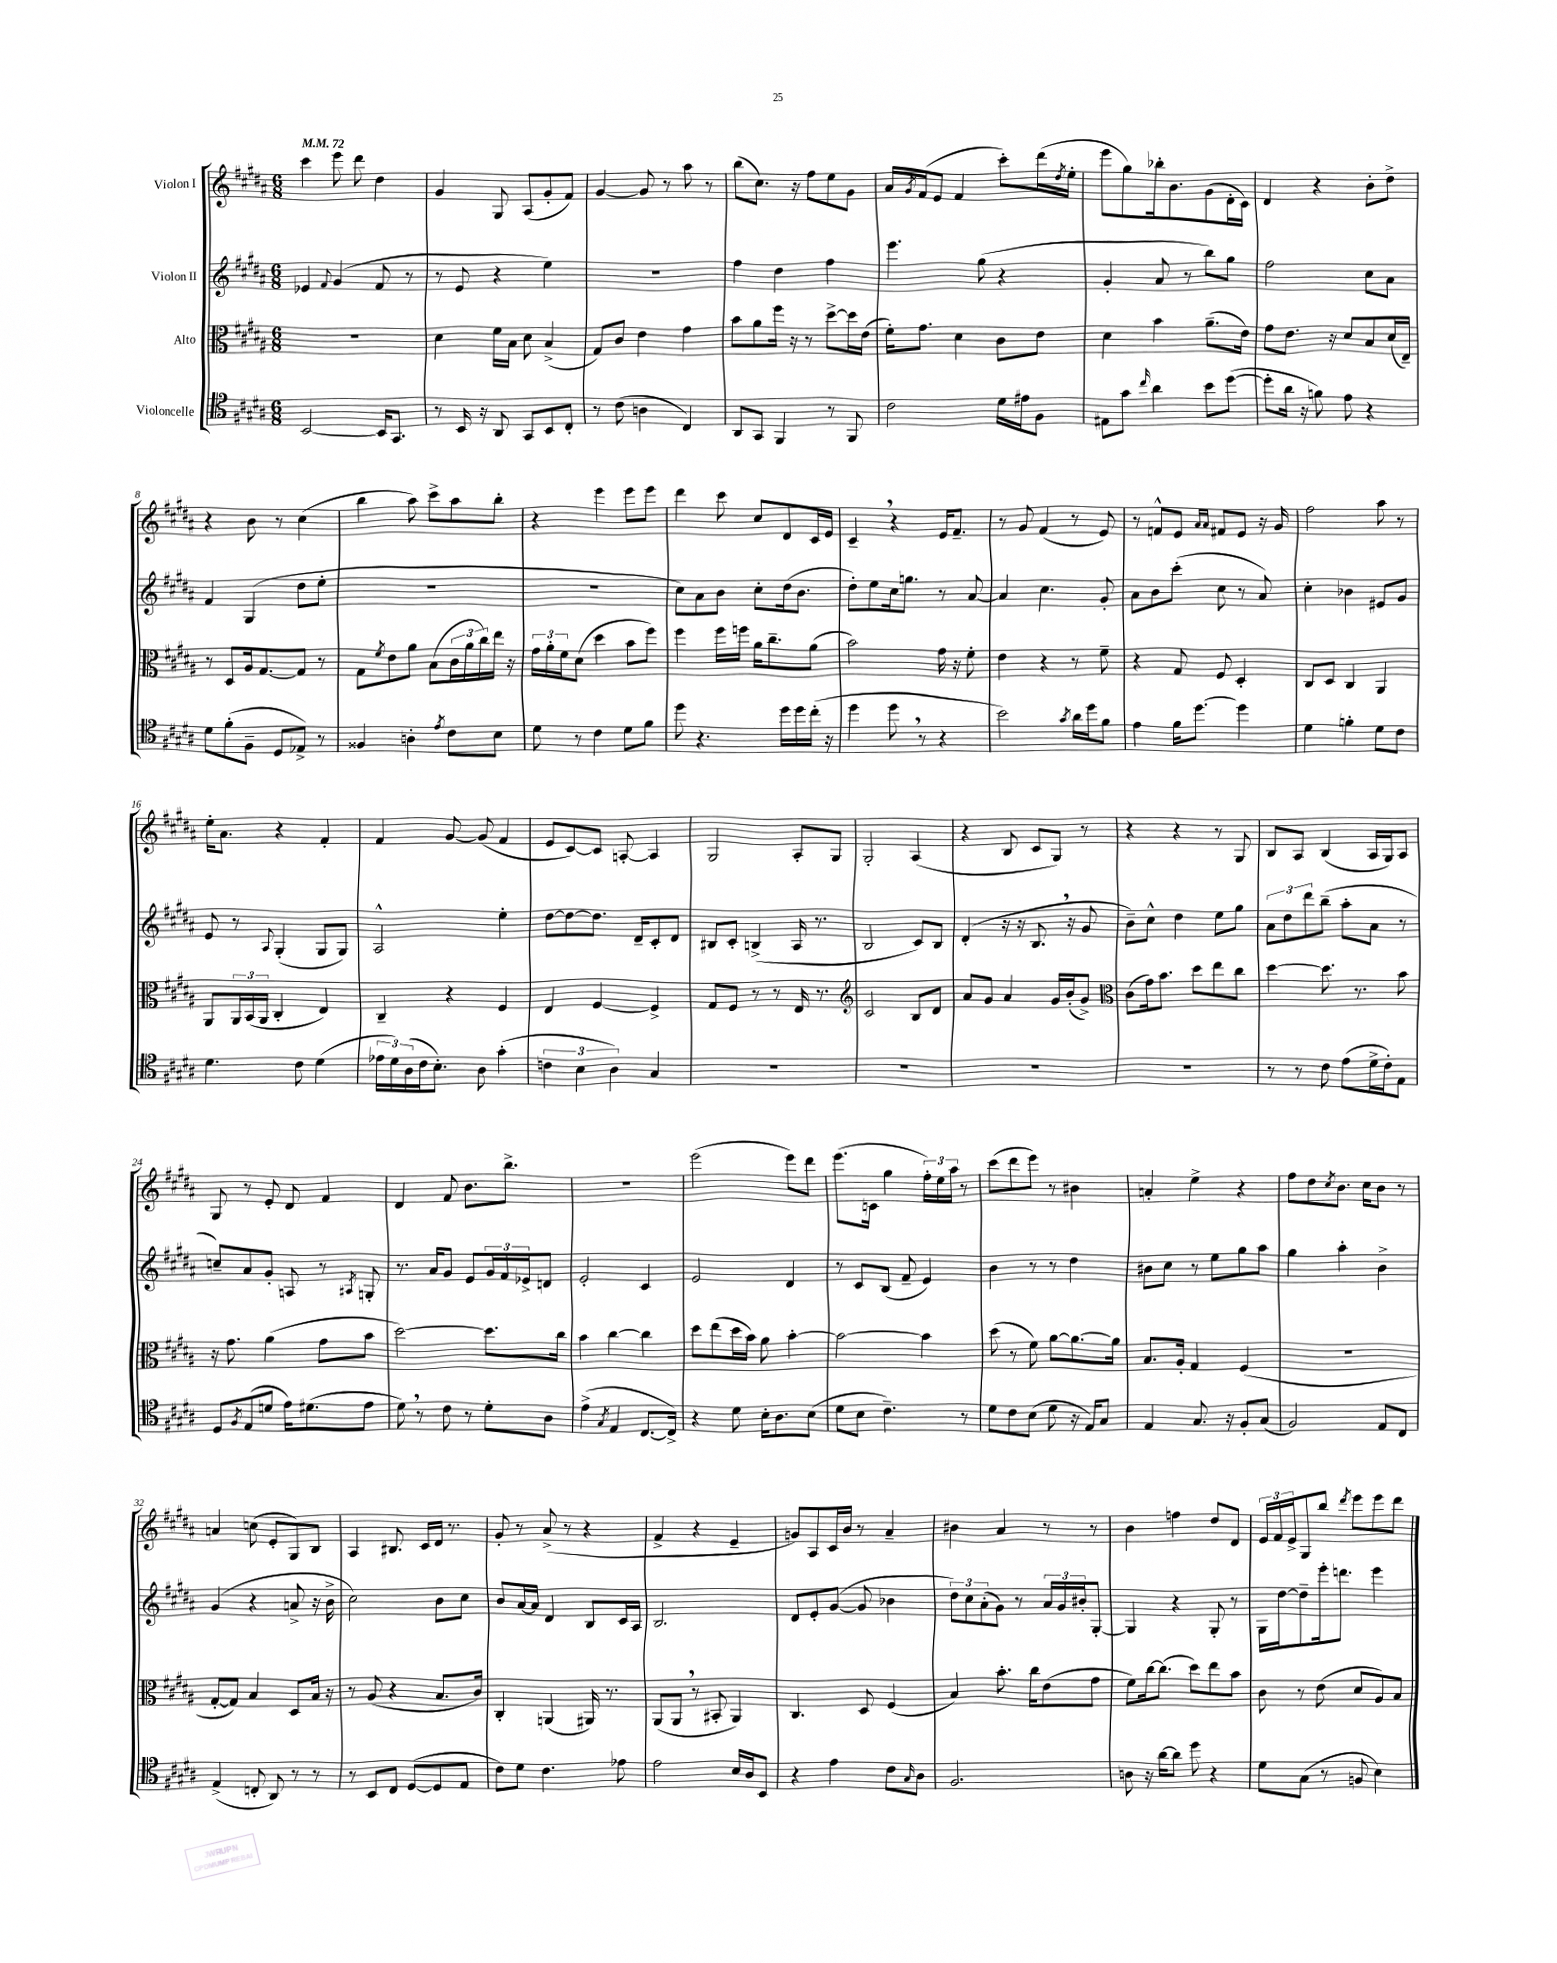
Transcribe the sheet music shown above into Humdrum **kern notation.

**kern	**kern	**kern	**kern
*part4	*part3	*part2	*part1
*staff4	*staff3	*staff2	*staff1
*I"Violoncelle	*I"Alto	*I"Violon II	*I"Violon I
*clefC4	*clefC3	*clefG2	*clefG2
*k[f#c#g#d#a#]	*k[f#c#g#d#a#]	*k[f#c#g#d#a#]	*k[f#c#g#d#a#]
*M6/8	*M6/8	*M6/8	*M6/8
*MM72	*MM72	*MM72	*MM72
=1	=1	=1	=1
[2BB/	2.r	4e-X/	4ccc#\
.	.	8qqf#/	.
.	.	(4g#/	8eee\
.	.	.	8ddd#\
16BB/KL]	.	8f#/	4dd#\
8.GG#/J	.	.	.
.	.	8r	.
=2	=2	=2	=2
8r	4d#\	8r	4g#/
16BB/	.	8e/	.
16r	.	.	.
8AA#/	16f#\LL	4r	8G#/
.	16B\JJ	.	.
8GG#/L	8d#\	.	(8A#/L
8BB/	(4B^/	4ee\)	8g#'/
8C#'/J	.	.	8f#/J)
=3	=3	=3	=3
8r	8G#/L)	2.r	[4g#/
(8c#\	8c#/J	.	.
4An\	4e\	.	8g#/]
.	.	.	8r
4C#/)	4g#\	.	8aa#\
.	.	.	8r
=4	=4	=4	=4
8AA#/L	8b\L	4ff#\	(8bb\L
8GG#/J	8a#\	.	8.cc#\J)
4FF#/	16ff#\Jk	4dd#\	.
.	16r	.	16r
.	8r	.	8ff#\L
8r	[8dd#^\L	4ff#\	8ee\
8FF#/	16dd#\L]	.	8g#\J
.	(16e\JJ	.	.
=5	=5	=5	=5
2c#\	16f#'\KL)	4.eee\	16a#/LL
.	.	.	8qg#/
.	8.g#\J	.	(16f#/J
.	.	.	8e/J
.	4d#\	.	4f#/
.	.	(8gg#\	.
16d#\LL	8c#\L	4r	8ccc#'\L)
16e#X\J	.	.	.
8F#\J	8e\J	.	(16ddd#\L
.	.	.	8qdd#/
.	.	.	16ee'\JJ
=6	=6	=6	=6
8E#X\L	4d#\	4g#'/	8eee\L
8g#\J	.	.	8gg#\)
16qqcc#/	.	.	.
4a#\	4b\	8a#/	16bb-X'\k
.	.	.	8.b\
.	.	8r	.
8b\L	(8.a#~\L	8bb\L)	(8g#\
([8dd#\J	.	8gg#\J	16d#'\L
.	16e\Jk)	.	16c#\JJ)
=7	=7	=7	=7
8dd#'\L]	8g#\L	2ff#\	4d#/
16a#\Jk	8.e\J	.	.
16r	.	.	.
8fn\)	.	.	4r
.	16r	.	.
8e\	8d#/L	.	.
4r	8B/	8cc#\L	8b'\L
.	(16d#/L	8a#\J	8dd#^\J
.	16E~/JJ)	.	.
!!LO:LB:g=z
=8	=8	=8	=8
8d#\L	8r	4f#/	4r
(8f#'\	8D#/L	.	.
8F#~\J	16A#/k	(4G#/	8b\
.	[8.G#/	.	.
8D#/L	.	.	8r
8E-X^/J)	8G#/J]	8dd#\L	(4cc#\
8r	8r	8ee'\J	.
=9	=9	=9	=9
4F##X/	8G#\L	2.r	4bb\
.	8qf#/	.	.
.	8e\	.	.
4An'\	8a#\J	.	8aa#\)
.	(8B\L	.	8ccc#^\L
8qe/	.	.	.
8c#\L	24c#\L	.	8aa#\
.	24a#\	.	.
.	24cc#\)	.	.
8B\J	16ee\JJ	.	8bb'\J
.	16r	.	.
=10	=10	=10	=10
8d#\	24g#\LL	2.r	4r
.	24a#'\	.	.
.	24f#\J	.	.
8r	(8d#\J	.	.
4c#\	4dd#\	.	4eee\
8d#\L	8b\L	.	8eee\L
8f#\J	8ff#\J)	.	8eee\J
=11	=11	=11	=11
8dd#\	4ff#\	8cc#\L)	4ddd#\
4.r	.	8a#\	.
.	16ff#\LL	8b\J	8ccc#\
.	16ffn\JJ	.	.
.	16a#\KL	8cc#'\L	8cc#/L
.	8.cc#~\	.	.
16dd#\LL	.	(16dd#\k	8d#/
16dd#\	.	8.b\J	.
(16cc#'\JJ	(8a#\J	.	16c#/L
16r	.	.	16e/JJ
=12	=12	=12	=12
4dd#\	2b\)	8dd#'\L)	4c#~,/
.	.	8ee\	.
8dd#,\	.	16cc#\k	4r
.	.	8.ggn\J	.
8r	.	.	.
4r	16g#\	8r	16e/KL
.	16r	.	8.f#~/J
.	8f#'\	[8a#/	.
=13	=13	=13	=13
2b\)	4e\	4a#/]	8r
.	.	.	8g#/
.	4r	4.cc#\	(4f#/
8qg#/	.	.	.
16a#\LL	8r	.	8r
16dd#\J	.	.	.
8f#\J	8f#~\	8g#'/	8e/)
=14	=14	=14	=14
4e\	4r	8a#\L	8r
.	.	8b\	8fn^^/L
16f#\KL	8G#/	(8ccc#'\J	8e/J
[8.dd#\J	.	.	.
.	.	.	16qqa#/LL
.	.	.	16qqa#/JJ
.	8F#/	8cc#\	8f#X/L
4dd#\]	4D#'/	8r	8e/J
.	.	8a#/)	16r
.	.	.	16g#/
=15	=15	=15	=15
4d#\	8C#/L	4cc#'\	2ff#\
.	8D#/J	.	.
4fn'\	4C#/	4b-X\	.
8d#\L	4AA#/	8e#X/L	8aa#\
8c#\J	.	8g#/J	8r
!!LO:LB:g=z
=16	=16	=16	=16
4.d#\	8AA#/L	8e/	16ee'\KL
.	.	.	8.a#\J
.	24AA#/L	8r	.
.	(24BB/	.	.
.	24AA#/JJ	.	.
.	.	8qqA#/	.
.	4C#'/	(4G#'/	4r
8c#\	.	.	.
(4d#\	4E/)	8G#/L	4f#'/
.	.	8G#/J)	.
=17	=17	=17	=17
24e-X\LL	4C#~/	2A#^^/	4f#/
24d#\)	.	.	.
(24A#\	.	.	.
16c#\J	.	.	.
8.B'\J)	.	.	.
.	4r	.	[8g#/
8A#\	.	.	(8g#/]
(4g#'\	4F#/	4ee'\	4f#/
=18	=18	=18	=18
6cn\	4E/	[8dd#\L	8e/L
.	.	8dd#\_	[8c#/)
6B\	.	.	.
.	[4F#/	8.dd#\J]	8c#/J]
6A#\)	.	.	.
.	.	.	[8An'/
.	.	16d#~/KL	.
4G#/	4F#^/]	8c#'/	4A/]
.	.	8d#/J	.
=19	=19	=19	=19
2.r	8G#/L	8B#X/L	2G#/
.	8F#/J	8c#'/J	.
.	8r	(4Bn^/	.
.	8r	.	.
.	16E/	16A#/	8A#'/L
.	8.r	8.r	.
.	.	.	8G#/J
=20	=20	=20	=20
*	*clefG2	*	*
2.r	2c#/	2B/	2G#'/
.	8B/L	8c#/L)	(4A#/
.	8d#/J	8B/J	.
=21	=21	=21	=21
2.r	8a#/L	(4d#'/	4r
.	8g#/J	.	.
.	4a#/	16r	8B/
.	.	16r	.
.	.	8.B,/	8c#/L
.	16g#/LL	.	8G#/J)
.	(16b'/J	16r	.
.	8g#^/J)	8g#/	8r
=22	=22	=22	=22
*	*clefC3	*	*
2.r	(8c#\L	8b~\L)	4r
.	16g#\k)	8cc#^^\J	.
.	8.b\J	.	.
.	.	4dd#\	4r
.	8dd#\L	.	.
.	8ee\	8ee\L	8r
.	8cc#\J	8gg#\J	8G#/
=23	=23	=23	=23
8r	[4dd#\	12a#\L	8B/L
.	.	12dd#\	.
8r	.	.	8A#/J
.	.	12ddd#\	.
8c#\	8.dd#\]	(8bb~\J	(4B/
(8e\L	.	8aa#'\L	.
.	8.r	.	.
16d#^\L	.	8a#\J	16A#/LL
16c#'\J)	.	.	16G#/J)
8E\J	8b\	8r	8A#/J
!!LO:LB:g=z
=24	=24	=24	=24
8D#/L	16r	8ccn~/L)	8G#/
.	8.g#\	.	.
8qF#/	.	.	.
(8E/	.	8a#/	8r
8dn/J	(4a#\	8g#'/J	8e'/
16e\KL)	.	8An/	8d#/
(8.d#X\	.	.	.
.	8g#\L	8r	4f#/
.	.	8qA#X/	.
8e\J	8b\J	8Gn'/	.
=25	=25	=25	=25
8d#,\)	[2dd#\)	8.r	4d#/
8r	.	.	.
.	.	16a#/KL	.
8c#\	.	8g#/J	8f#/
8r	.	8e/L	8.b\L
8d#'\L	8.dd#\L]	24g#/L	.
.	.	24f#/	.
.	.	.	8.bb^\J
.	.	24e-X^/J	.
8A#\J	.	8dn/J	.
.	16cc#\Jk	.	.
=26	=26	=26	=26
(4e^\	4b\	2e'/	2.r
8qG#/	.	.	.
4E/	[4cc#\	.	.
[8.C#/L	4cc#\]	4c#/	.
16C#^/Jk])	.	.	.
=27	=27	=27	=27
4r	8dd#\L	2e/	(2eee\
.	(8ee\	.	.
8d#\	16dd#\L	.	.
.	16b\JJ)	.	.
16B'\KL	8a#\	.	.
8.A#\	.	.	.
.	[4b'\	4d#/	8eee\L)
(8B\J	.	.	8ddd#\J
=28	=28	=28	=28
8d#\L	2b\_	8r	(8.eee\L
8B\J	.	8c#/L	.
.	.	.	16cn\Jk
4.c#~\)	.	(8B/J	4gg#\
.	.	8f#~/	.
.	4b\]	4e/)	24ff#'\LL)
.	.	.	24ee\
.	.	.	24aa#\JJ
8r	.	.	8r
=29	=29	=29	=29
8d#\L	(8dd#\	4b\	(8ccc#\L
8c#\	8r	.	8ddd#\
(8B\J	8f#\)	8r	8eee\J)
8d#\	[8a#\L	8r	8r
16r	8.a#\_	4dd#\	4b#X\
16E/KL)	.	.	.
8G#/J	.	.	.
.	16a#\Jk]	.	.
=30	=30	=30	=30
4E/	8.B/L	8b#X\L	4an'/
.	.	8cc#\J	.
.	16A#'/Jk	.	.
8.G#/	4G#/	8r	4ee^\
.	.	8ee\L	.
16r	.	.	.
8F#'/L	(4F#/	8gg#\	4r
(8G#/J	.	8aa#\J	.
=31	=31	=31	=31
2F#/)	2.r	4gg#\	8ff#\L
.	.	.	8dd#\
.	.	.	8qcc#/
.	.	4aa#'\	8.b\J
.	.	.	16cc#\KL
8E/L	.	4b^\	8b\J
8C#/J	.	.	8r
!!LO:LB:g=z
=32	=32	=32	=32
(4E^/	[8G#'/L	(4g#/	4an/
.	8G#/J])	.	.
8Cn'/	4B/	4r	(8ccn\
8AA#/)	.	.	8e'/L
8r	8D#/L	8an^/	8G#/)
8r	16B/Jk	16r	8B/J
.	16r	16b^\	.
=33	=33	=33	=33
8r	8r	2cc#\)	4A#/
8BB/L	(8A#/	.	.
8C#/J	4r	.	8.B#X/
([8D#/L	.	.	.
.	.	.	16c#/LL
8D#/]	8.B/L	8b\L	16d#/JJ
.	.	.	8.r
8E/J	.	8cc#\J	.
.	16c#/Jk)	.	.
=34	=34	=34	=34
8c#\L)	4C#'/	8b/L	8g#'/
8d#\J	.	[16a#/L	8r
.	.	16a#/JJ]	.
4.c#\	(4AAn/	4d#/	(8a#^/
.	.	.	8r
.	16AA#X/)	8B/L	4r
.	8.r	.	.
8e-X\	.	16c#/L	.
.	.	16A#/JJ	.
=35	=35	=35	=35
2e\	(8AA#/L	2.B/	4f#^/
.	8AA#,/J	.	.
.	8r	.	4r
.	8BB#X'/	.	.
16B/LL	4AA#/)	.	4e~/
16A#/J	.	.	.
8BB/J	.	.	.
=36	=36	=36	=36
4r	4.C#/	8d#/L	8gn/L)
.	.	8e'/	8A#/
4e\	.	([8g#/J	16c#/L
.	.	.	16b/JJ
.	8D#/	8g#/]	8r
8c#\L	(4F#/	4b-X\	4a#~/
16qqG#/	.	.	.
8A#\J	.	.	.
=37	=37	=37	=37
2.F#/	4B/)	12dd#\L)	4b#X\
.	.	12cc#\	.
.	.	(12a#'\	.
.	8.b'\	8g#\J)	4a#/
.	.	8r	.
.	16cc#\KL	.	.
.	(8e\	24a#/LL	8r
.	.	24g#/	.
.	.	24b#X'/J	.
.	8g#\J	[8G#'/J	8r
=38	=38	=38	=38
8An\	8f#\L)	4G#/]	4b\
16r	[16cc#\k	.	.
[16a#\KL	(8.cc#\J]	.	.
8a#\J]	.	4r	4ffn\
8dd#\	8dd#\L)	.	.
4r	8ee\	8G#'/	8dd#/L
.	8b\J	8r	8d#/J
=39	=39	=39	=39
8d#\L	8c#\	16G#\LL	24e/LL
.	.	.	24f#/
.	.	[16dd#\J	.
.	.	.	24e^/J
(8G#\J	8r	8dd#~\]	8G#/
8r	(8e\	16eee'\k	8bb/J
.	.	8.dddn\J	.
.	.	.	8qddd#/
8Fn/	8d#/L	.	8eee\L
4B\)	8A#/)	4eee\	8eee\
.	8B/J	.	8ddd#\J
==	==	==	==
*-	*-	*-	*-
